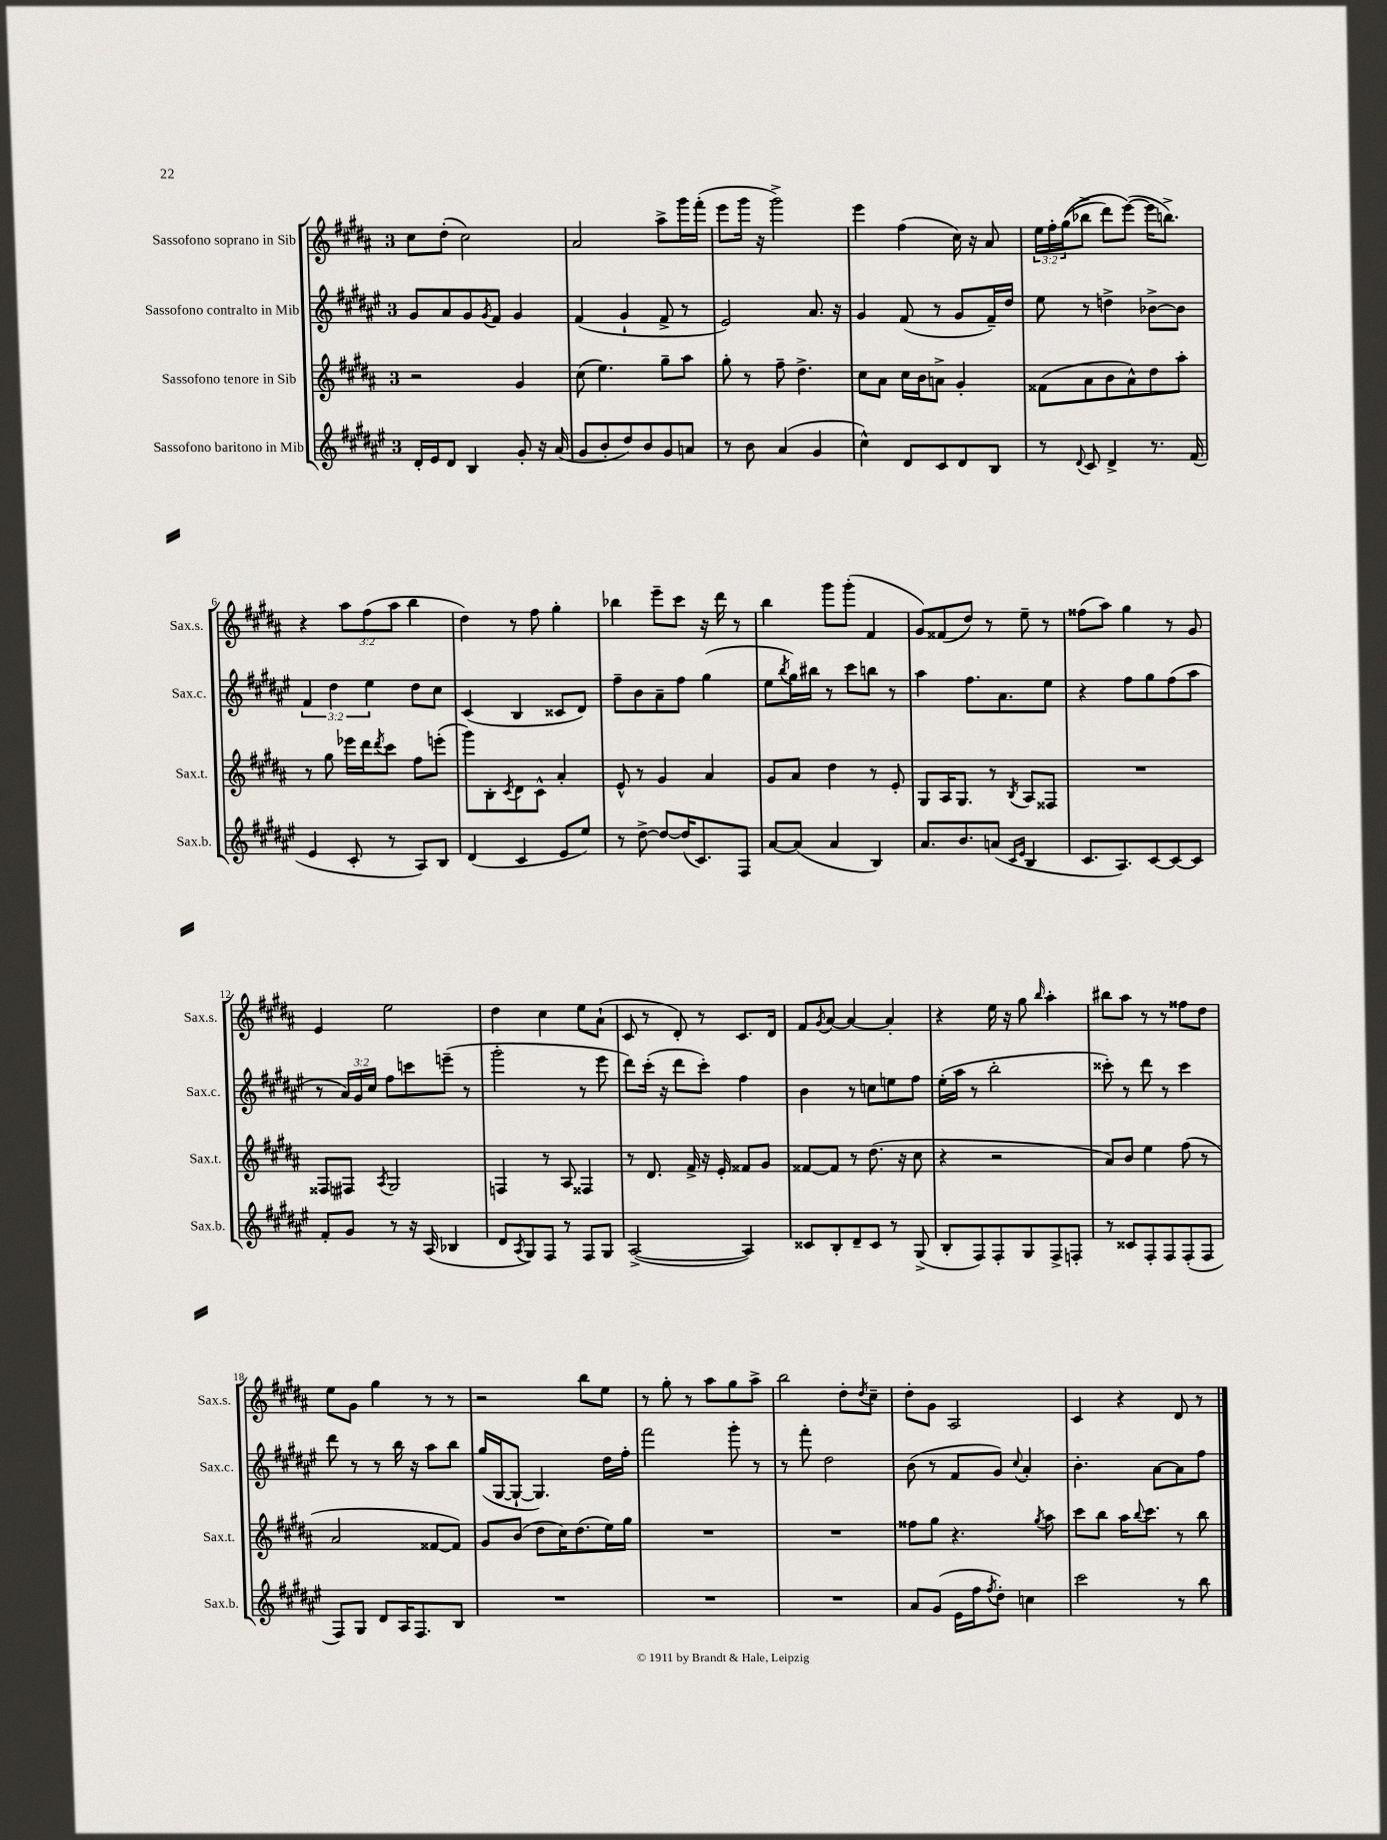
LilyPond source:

<<
\new StaffGroup <<
\new Staff = "s0" \with { instrumentName = "Sassofono soprano in Sib" shortInstrumentName = "Sax.s." } {
    \clef treble \key b \major \once \override Staff.TimeSignature.style = #'single-digit \time 3/4 \override Staff.TupletNumber.text = #tuplet-number::calc-fraction-text
    cis''8 dis''8-.( cis''2) |
    ais'2 ais''8-> gis'''16 fis'''16-.( |
    e'''8 gis'''16 r16 gis'''2->) |
    e'''4 fis''4( cis''16) r16 ais'8 |
    \tuplet 3/2 { e''16 fis''16-. gis''16(\( } bes''8-> dis'''8) e'''8~(\) e'''16 b''8.->) |
    r4 \tuplet 3/2 { ais''8 fis''8( ais''8 } b''4 |
    dis''4) r8 fis''8 gis''4-. |
    bes''4 e'''8-- cis'''8 r16 dis'''16 r8 |
    b''4 gis'''8 gis'''8-.( fis'4 |
    gis'8) fisis'8( dis''8) r8 e''8-- r8 |
    fisis''8( ais''8) gis''4 r8 gis'8 |
    e'4 e''2 |
    dis''4 cis''4 e''8 ais'8-!( |
    cis'8 r8 dis'8-.) r8 cis'8. dis'16 |
    fis'8 \acciaccatura { gis'8 } ais'8~ ais'4~ ais'4-. |
    r4 e''16 r16 gis''8 \grace { b''16 } ais''4-. |
    bis''8 ais''8 r8 r8 fisis''8 dis''8 |
    e''8 gis'8 gis''4 r8 r8 |
    r2 b''8 e''8 |
    r8 gis''8-. r8 ais''8 gis''8 ais''8-> |
    b''2 dis''8-. \acciaccatura { dis''8 } cis''8-- |
    dis''8-. gis'8 ais2 |
    cis'4 r4 dis'8 r8 \bar "|." |
}
\new Staff = "s1" \with { instrumentName = "Sassofono contralto in Mib" shortInstrumentName = "Sax.c." } {
    \clef treble \key fis \major \once \override Staff.TimeSignature.style = #'single-digit \time 3/4 \override Staff.TupletNumber.text = #tuplet-number::calc-fraction-text
    gis'8 ais'8 gis'8 \acciaccatura { gis'8 } fis'8 gis'4 |
    fis'4( gis'4-! fis'8-> r8 |
    eis'2) ais'8. r16 |
    gis'4 fis'8( r8 gis'8 fis'16--) dis''16 |
    eis''8 r8 d''4-> bes'8~-> bes'8 |
    \tuplet 3/2 { fis'4 dis''4 eis''4 } dis''8 cis''8 |
    cis'4( b4 cisis'8 dis'8) |
    fis''8-- b'8 ais'8-- fis''8 gis''4( |
    eis''8 \acciaccatura { b''8 } gis''16) bis''16 r8 cis'''8 b''8 r8 |
    ais''4 fis''8. ais'8. eis''8 |
    r4 fis''8 gis''8 fis''8( ais''8 |
    r8 \tuplet 3/2 { ais'16) gis'16 cis''16 } fis''8 c'''8 e'''8--( r8 |
    gis'''2-. r8 eis'''8 |
    dis'''8) cis'''16-.( r16 dis'''8 cis'''8-.) fis''4 |
    b'4 r8 c''8 e''8 fis''8 |
    eis''16-.( ais''16 r8 b''2-. |
    cisis'''8-.) r8 dis'''8 r8 cisis'''4 |
    dis'''8 r8 r8 b''16 r16 ais''8 b''8 |
    gis''16( gis16~ gis8~-! gis4.) dis''16 fis''16-. |
    fis'''2 gis'''8-. r8 |
    r8 fis'''8-. dis''2 |
    b'8( r8 fis'8 gis'8) \appoggiatura { cis''8 } ais'4-. |
    b'4.-. ais'8~ ais'8 fis''8 \bar "|." |
}
\new Staff = "s2" \with { instrumentName = "Sassofono tenore in Sib" shortInstrumentName = "Sax.t." } {
    \clef treble \key b \major \once \override Staff.TimeSignature.style = #'single-digit \time 3/4
    r2 gis'4 |
    cis''8( e''4.) gis''8-- ais''8 |
    gis''8-. r8 fis''8-- dis''4.-> |
    cis''8 ais'8 cis''16 b'16 a'8-> gis'4-. |
    fisis'8( ais'8 b'8 ais'8-^) dis''8 ais''8-. |
    r8 gis''8 ees'''16 dis'''16 \acciaccatura { dis'''8 } cis'''8 fis''8 e'''8-.( |
    gis'''8) b8-. \acciaccatura { cis'8 } dis'8 cis'8-^ ais'4-. |
    e'8-^ r8 gis'4 ais'4 |
    gis'8 ais'8 dis''4 r8 e'8-. |
    gis8 ais16 gis8. r8 \acciaccatura { b8 } ais8 fisis8 |
    R2. |
    fisis8 fis8 \acciaccatura { ais8 } gis2 |
    f4 r8 ais8 fisis4 |
    r8 dis'8. fis'16-> r16 e'16-. fisis'8 gis'8 |
    fisis'8~ fisis'8 r8 dis''8.( r16 cis''8 |
    r4 r2 |
    ais'8) b'8 e''4 fis''8( r8 |
    ais'2 fisis'8~ fisis'8) |
    gis'8 b'8( dis''8 cis''16) dis''8.( e''16) gis''16 |
    R2. |
    R2. |
    fisis''8 gis''8 r4. \acciaccatura { gis''8 } ais''8 |
    cis'''8 b''8 ais''16 \appoggiatura { b''8 } cis'''8. r8 b''8 \bar "|." |
}
\new Staff = "s3" \with { instrumentName = "Sassofono baritono in Mib" shortInstrumentName = "Sax.b." } {
    \clef treble \key fis \major \once \override Staff.TimeSignature.style = #'single-digit \time 3/4
    dis'16-. eis'16 dis'8 b4 gis'8-. r16 ais'16( |
    gis'8 b'8-. dis''8) b'8 gis'8 a'8 |
    r8 b'8 ais'4( gis'4 |
    cis''4-^) dis'8 cis'8 dis'8 b8 |
    r8 \appoggiatura { dis'8 } cis'8 dis'4-> r8. fis'16( |
    eis'4 cis'8-. r8 ais8) b8 |
    dis'4( cis'4 eis'8 eis''8) |
    r8 dis''8~-> dis''8~ dis''16( cis'8.) fis8 |
    ais'8~ ais'8( ais'4 b4) |
    ais'8. b'8. a'8( \grace { cis'16 eis'16 } b4 |
    cis'8. ais8.) cis'8~ cis'8~ cis'8 |
    fis'8-. gis'8 r8 r16 ais16( bes4 |
    dis'8 \acciaccatura { ais8 } gis8) fis8 r8 fis8 gis8 |
    ais2~->( ais4) |
    cisis'8 b8-. dis'8-- cisis'8 r8 gis8->( |
    b8-. fis8) fis8-. gis8 fis8-> f8-. |
    r8 cisis'8 fis8-. fis8 fis8-.( fis8 |
    fis8) gis8 dis'8 ais16 fis8. b8 |
    R2. |
    R2. |
    R2. |
    ais'8 gis'8( eis'16 fis''16 \acciaccatura { fis''8 } dis''8-.) c''4 |
    cis'''2 r8 b''8 \bar "|." |
}
>>
>>
